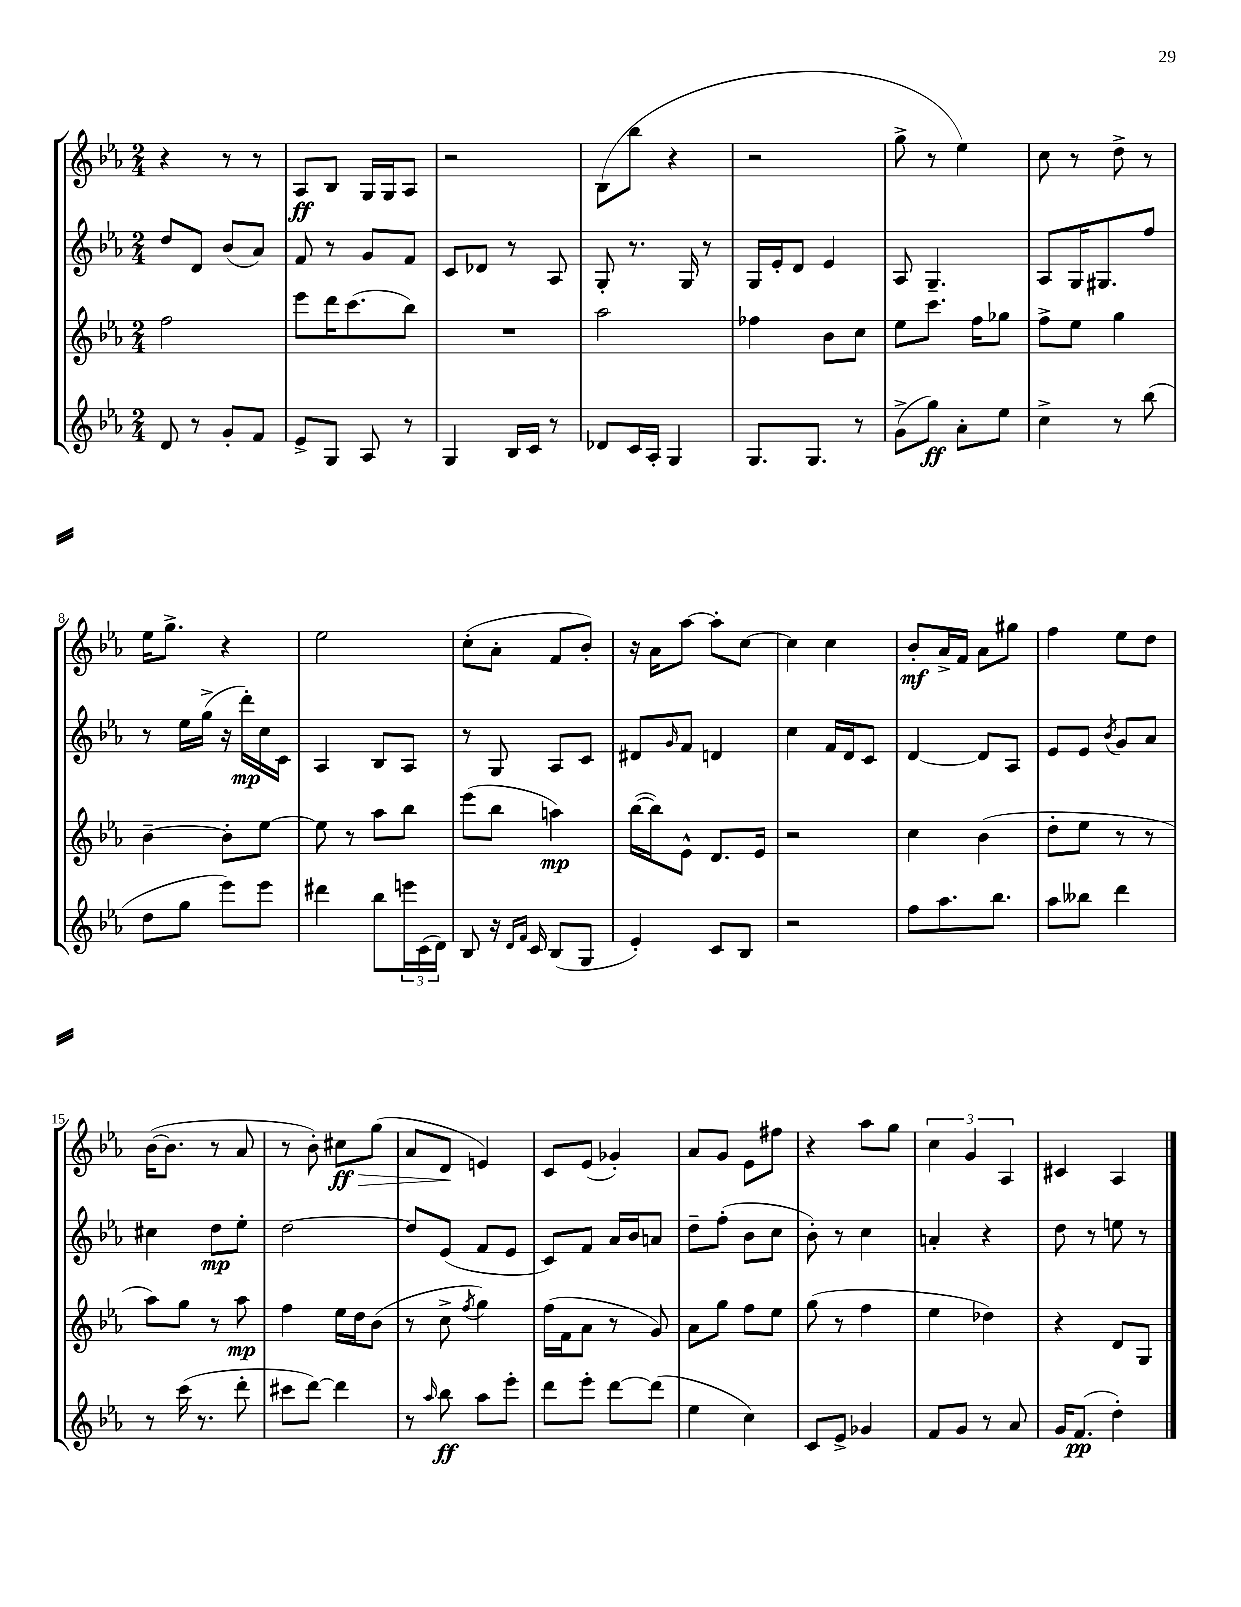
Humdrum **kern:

**kern	**kern	**kern	**kern
*staff4	*staff3	*staff2	*staff1
*clefG2	*clefG2	*clefG2	*clefG2
*k[b-e-a-]	*k[b-e-a-]	*k[b-e-a-]	*k[b-e-a-]
*M2/4	*M2/4	*M2/4	*M2/4
8d	2ff	8dd	4r
8r	.	8d	.
8g'	.	(8b-	8r
8f	.	8a-)	8r
=	=	=	=
8e-^	8eee-	8f	8A-
8G	16ddd	8r	8B-
.	(8.ccc	.	.
8A-	.	8g	16G
.	.	.	16G
8r	8bb-)	8f	8A-
=	=	=	=
4G	2r	8c	2r
.	.	8d-	.
16B-	.	8r	.
16c	.	.	.
8r	.	8A-	.
=	=	=	=
8d-	2aa-	8G'	(8B-
16c	.	8.r	8bb-
16A-'	.	.	.
4G	.	.	4r
.	.	16G	.
.	.	8r	.
=	=	=	=
8.G	4ff-	16G	2r
.	.	16e-'	.
.	.	8d	.
8.G	.	.	.
.	8b-	4e-	.
8r	8cc	.	.
=	=	=	=
(8g^	8ee-	8A-	8gg^
8gg)	8.ccc	4.G~	8r
8a-'	.	.	4ee-)
.	16ff	.	.
8ee-	8gg-	.	.
=	=	=	=
4cc^	8ff^	8A-	8cc
.	8ee-	16G	8r
.	.	8.G#	.
8r	4gg	.	8dd^
(8bb-	.	8ff	8r
=	=	=	=
8dd	[4b-~	8r	16ee-
.	.	.	8.gg^
8gg	.	16ee-	.
.	.	(16gg^	.
8eee-)	8b-']	16r	4r
.	.	16ddd')	.
8eee-	[8ee-	16cc	.
.	.	16c	.
=	=	=	=
4ddd#	8ee-]	4A-	2ee-
.	8r	.	.
8bb-	8aa-	8B-	.
24eee	8bb-	8A-	.
(24c	.	.	.
24d)	.	.	.
=	=	=	=
8B-	(8eee-	8r	(8cc'
16r	8bb-	8G	8a-'
16qqd	.	.	.
16qqf	.	.	.
16c	.	.	.
(8B-	4aa)	8A-	8f
8G	.	8c	8b-')
=	=	=	=
4e-')	([16bb-	8d#	16r
.	16bb-])	.	16a-
.	.	16qqg	.
.	8e-^^	8f	[8aa-
8c	8.d	4d	8aa-']
8B-	.	.	[8cc
.	16e-	.	.
=	=	=	=
2r	2r	4cc	4cc]
.	.	16f	4cc
.	.	16d	.
.	.	8c	.
=	=	=	=
8ff	4cc	[4d	8b-'
8.aa-	.	.	16a-^
.	.	.	16f
.	(4b-	8d]	8a-
8.bb-	.	.	.
.	.	8A-	8gg#
=	=	=	=
8aa-	8dd'	8e-	4ff
8bb--	8ee-	8e-	.
.	.	8qb-	.
4ddd	8r	8g	8ee-
.	8r	8a-	8dd
=	=	=	=
8r	8aa-)	4cc#	([16b-
.	.	.	8.b-]
(16ccc	8gg	.	.
8.r	.	.	.
.	8r	8dd	8r
8ddd'	8aa-	8ee-'	8a-
=	=	=	=
8ccc#	4ff	[2dd	8r
[8ddd)	.	.	8b-')
4ddd]	16ee-	.	8cc#
.	16dd	.	.
.	(8b-	.	(8gg
=	=	=	=
8r	8r	8dd]	8a-
16qqaa-	.	.	.
8bb-	8cc^	(8e-	8d
.	8qff	.	.
8aa-	4gg)	8f	4e)
8eee-'	.	8e-	.
=	=	=	=
8ddd	(16ff	8c)	8c
.	16f	.	.
8eee-'	8a-	8f	(8e-
[8ddd	8r	16a-	4g-')
.	.	16b-	.
(8ddd]	8g)	8a	.
=	=	=	=
4ee-	8a-	8dd~	8a-
.	8gg	(8ff'	8g
4cc)	8ff	8b-	8e-
.	8ee-	8cc	8ff#
=	=	=	=
8c	(8gg	8b-')	4r
8e-^	8r	8r	.
4g-	4ff	4cc	8aa-
.	.	.	8gg
=	=	=	=
8f	4ee-	4a'	6cc
8g	.	.	.
.	.	.	6g
8r	4dd-)	4r	.
.	.	.	6A-
8a-	.	.	.
=	=	=	=
16g	4r	8dd	4c#
(8.f	.	.	.
.	.	8r	.
4dd')	8d	8ee	4A-
.	8G	8r	.
==	==	==	==
*-	*-	*-	*-
